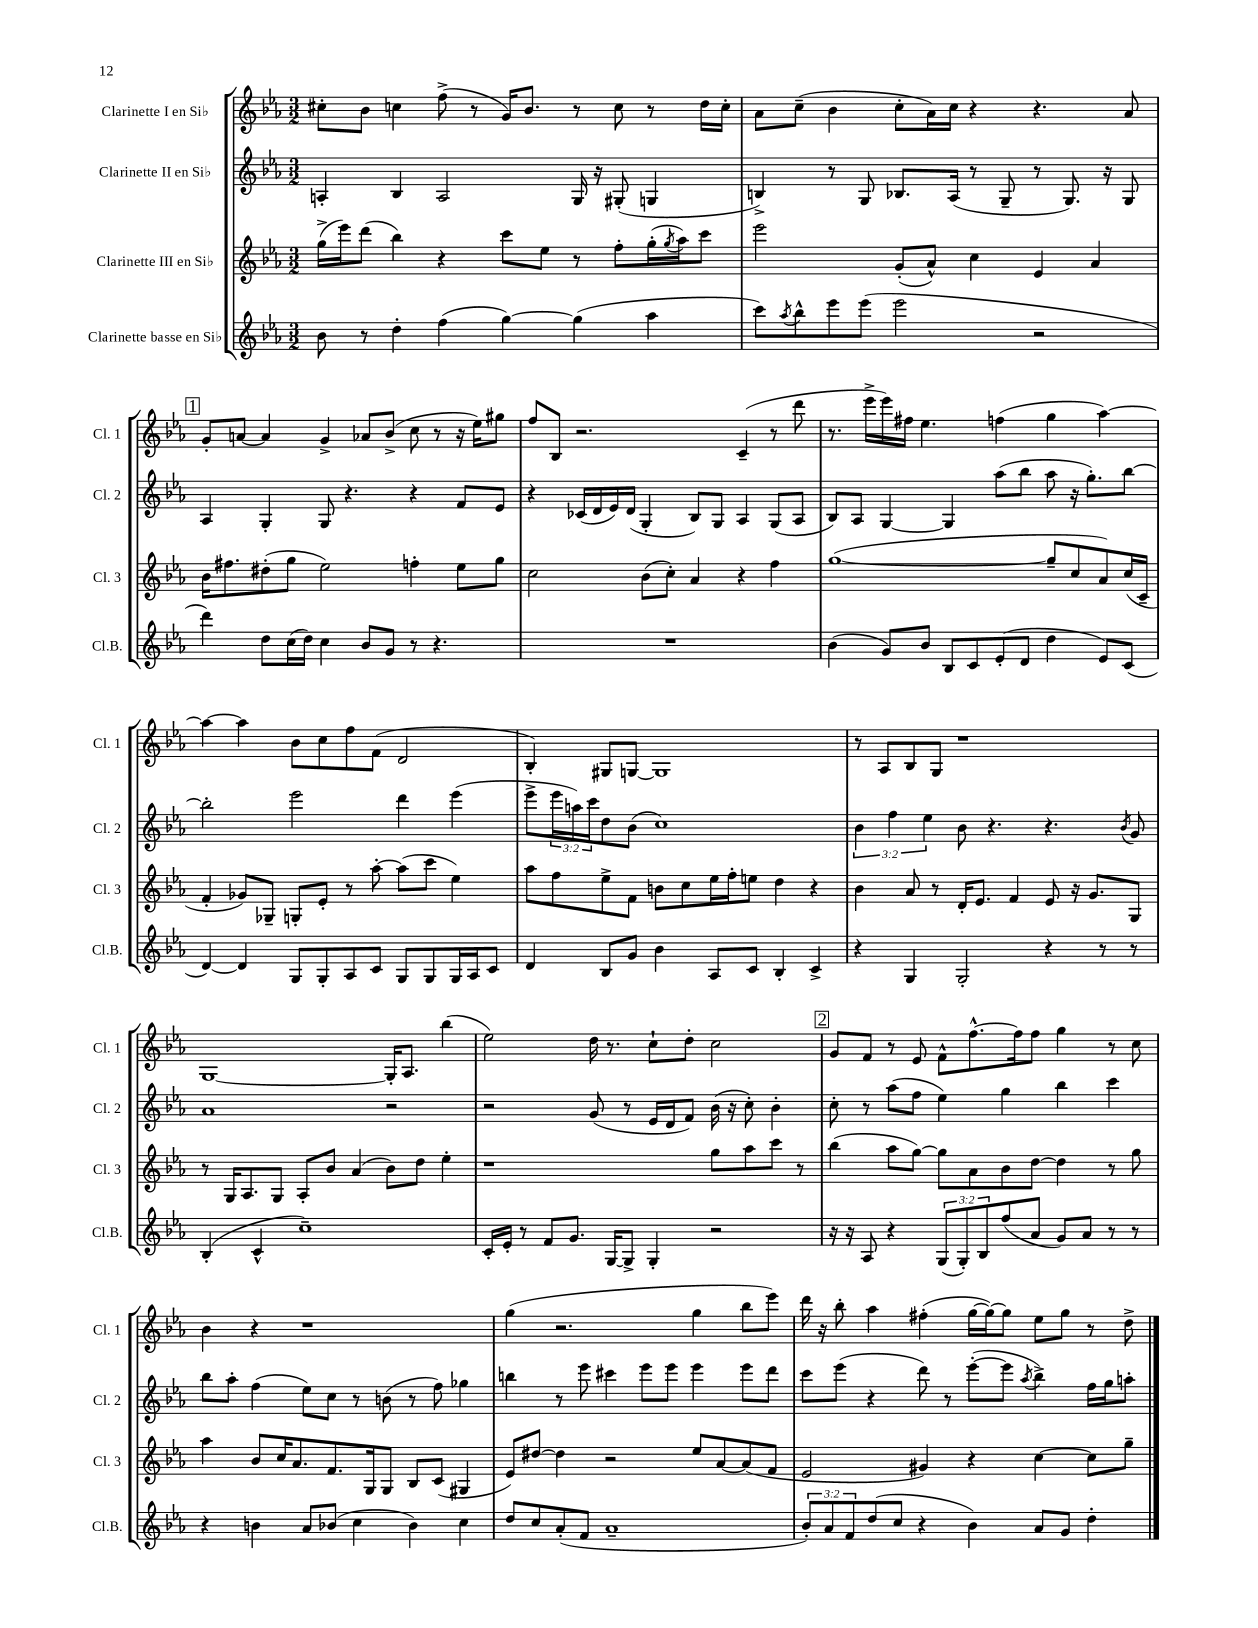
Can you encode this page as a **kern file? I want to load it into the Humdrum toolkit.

**kern	**kern	**kern	**kern
*staff4	*staff3	*staff2	*staff1
*clefG2	*clefG2	*clefG2	*clefG2
*k[b-e-a-]	*k[b-e-a-]	*k[b-e-a-]	*k[b-e-a-]
*M3/2	*M3/2	*M3/2	*M3/2
8b-	(16gg^	4A'	8cc#'
.	16eee-)	.	.
8r	(8ddd	.	8b-
4dd'	4bb-)	4B-	4cc
(4ff	4r	2A	(8ff^
.	.	.	8r
[4gg)	8ccc	.	16g)
.	.	.	8.b-
.	8ee-	.	.
(4gg]	8r	16G	8r
.	.	16r	.
.	8ff'	(8G#'	8cc
4aa-	(16gg'	4G	8r
.	8qgg	.	.
.	16aa-)	.	.
.	8ccc	.	16dd
.	.	.	16cc'
=	=	=	=
8ccc)	2eee-	4B^)	8a-
8qaa-	.	.	.
8bb-^^	.	.	(8cc~
8eee-	.	8r	4b-
(8eee-	.	8G	.
2eee-	(8g'	8.B-	8cc'
.	8a-^^)	.	16a-)
.	.	(16A-	16cc
.	4cc	8r	4r
.	.	8G~	.
2r	4e-	8r	4.r
.	.	8.G)	.
.	4a-	.	.
.	.	16r	.
.	.	8G	8a-
=	=	=	=
4ddd)	16b-	4A-	8g'
.	8.ff#	.	.
.	.	.	[8a
8dd	(8dd#'	4G'	4a]
(16cc	8gg	.	.
16dd)	.	.	.
4cc	2ee-)	8G	4g^
.	.	4.r	.
8b-	.	.	8a-
8g	.	.	(8b-^
8r	4ff'	4r	8cc
4.r	.	.	8r
.	8ee-	8f	16r
.	.	.	16ee-)
.	8gg	8e-	8gg#
=	=	=	=
1.r	2cc	4r	8ff
.	.	.	8B-
.	.	(16c-	2.r
.	.	16d	.
.	.	16e-)	.
.	.	(16d	.
.	(8b-	4G'	.
.	8cc')	.	.
.	4a-	8B-)	.
.	.	8G	.
.	4r	4A-	(4c~
.	4ff	(8G	8r
.	.	8A-	8ddd
=	=	=	=
(4b-	([1gg	8B-)	8.r
.	.	8A-	.
.	.	.	16eee-^
8g)	.	[4G	16eee-)
.	.	.	16ff#
8b-	.	.	4.ee-
8B-	.	4G]	.
8c	.	.	.
(8e-'	.	(8aa-	(4ff
8d	.	8bb-	.
4dd	8gg~]	8aa-	4gg
.	8cc	16r	.
.	.	8.gg')	.
8e-)	8a-)	.	[4aa-)
(8c	(16cc	[8bb-	.
.	16c~	.	.
=	=	=	=
[4d)	4f'	2bb-']	4aa-_
4d]	8g-)	.	4aa-]
.	8G-~	.	.
8G	8G'	2eee-	8b-
8G'	8e-'	.	8cc
8A-	8r	.	8ff
8c	[8aa-'	.	(8f
8G	(8aa-]	4ddd	2d
8G	8ccc	.	.
16G	4ee-)	(4eee-	.
16A-	.	.	.
8c	.	.	.
=	=	=	=
4d	8aa-	8eee-^	4B-')
.	8ff	24eee-	.
.	.	24aa)	.
.	.	24ccc	.
8B-	8ee-^	8dd	8G#
8g	8f	(8b-	[8G
4b-	8b	1cc)	1G]
.	8cc	.	.
8A-	16ee-	.	.
.	16ff'	.	.
8c	8ee	.	.
4B-'	4dd	.	.
4c^	4r	.	.
=	=	=	=
4r	4b-	6b-	8r
.	.	.	8A-
.	.	6ff	.
4G	8a-	.	8B-
.	.	6ee-	.
.	8r	.	8G
2G'	16d'	8b-	1r
.	8.e-	.	.
.	.	4.r	.
.	4f	.	.
4r	8e-	4.r	.
.	16r	.	.
.	8.g	.	.
8r	.	.	.
.	.	8qb-	.
8r	8G	8g	.
=	=	=	=
(4B-'	8r	1a-	[1G
.	16G	.	.
.	8.A-	.	.
4c^^	.	.	.
.	8G	.	.
1cc~)	8A-'	.	.
.	8b-	.	.
.	(4a-	.	.
.	8b-)	2r	16G']
.	.	.	8.A-
.	8dd	.	.
.	4ee-'	.	(4bb-
=	=	=	=
16c'	1r	2r	2ee-)
16e-'	.	.	.
8r	.	.	.
8f	.	.	.
8.g	.	.	.
.	.	(8g	16dd
[16G	.	.	8.r
8G^]	.	8r	.
4G'	.	16e-	8cc`
.	.	16d	.
.	.	8f)	8dd'
2r	8gg	(16b-	2cc
.	.	16r	.
.	8aa-	8cc')	.
.	8ccc	4b-'	.
.	8r	.	.
=	=	=	=
16r	(4bb-	8cc'	8g
16r	.	.	.
8A-	.	8r	8f
4r	8aa-	(8aa-	8r
.	[8gg)	8ff	8e-
(12G	8gg]	4ee-)	8f^^
12G')	.	.	.
.	8a-	.	[8.ff^^
12B-	.	.	.
(8ff	8b-	4gg	.
.	.	.	16ff]
8a-	[8dd	.	8ff
8g)	4dd]	4bb-	4gg
8a-	.	.	.
8r	8r	4ccc	8r
8r	8gg	.	8cc
=	=	=	=
4r	4aa-	8bb-	4b-
.	.	8aa-'	.
4b	8b-	(4ff	4r
.	16cc	.	.
.	8.a-	.	.
8a-	.	8ee-)	1r
(8b-	8.f	8cc	.
4cc	.	8r	.
.	16G	.	.
.	8G	(8b	.
4b-)	8B-	8r	.
.	(8c	8ff)	.
4cc	4G#	4gg-	.
=	=	=	=
8dd	8e-)	4bb	(4gg
8cc	[8dd#	.	.
(8a-'	4dd#]	8r	2.r
8f	.	8eee-	.
1a-~	2r	4ccc#	.
.	.	8eee-	.
.	.	8eee-	.
.	8ee-	4eee-	4gg
.	[8a-	.	.
.	(8a-]	8eee-	8bb-
.	8f	8ddd	8eee-)
=	=	=	=
12b-')	2e-	8ccc	16ddd
.	.	.	16r
12a-	.	.	.
.	.	(8eee-	8bb-'
12f	.	.	.
(8dd	.	4r	4aa-
8cc	.	.	.
4r	4g#)	8ddd)	(4ff#'
.	.	8r	.
4b-)	4r	([8eee-'	[16gg
.	.	.	16gg_)
.	.	8eee-]	8gg]
.	.	8qaa-	.
8a-	[4cc	4bb-^)	8ee-
8g	.	.	8gg
4dd'	8cc]	16ff	8r
.	.	16gg	.
.	8gg~	8aa'	8dd^
==	==	==	==
*-	*-	*-	*-
